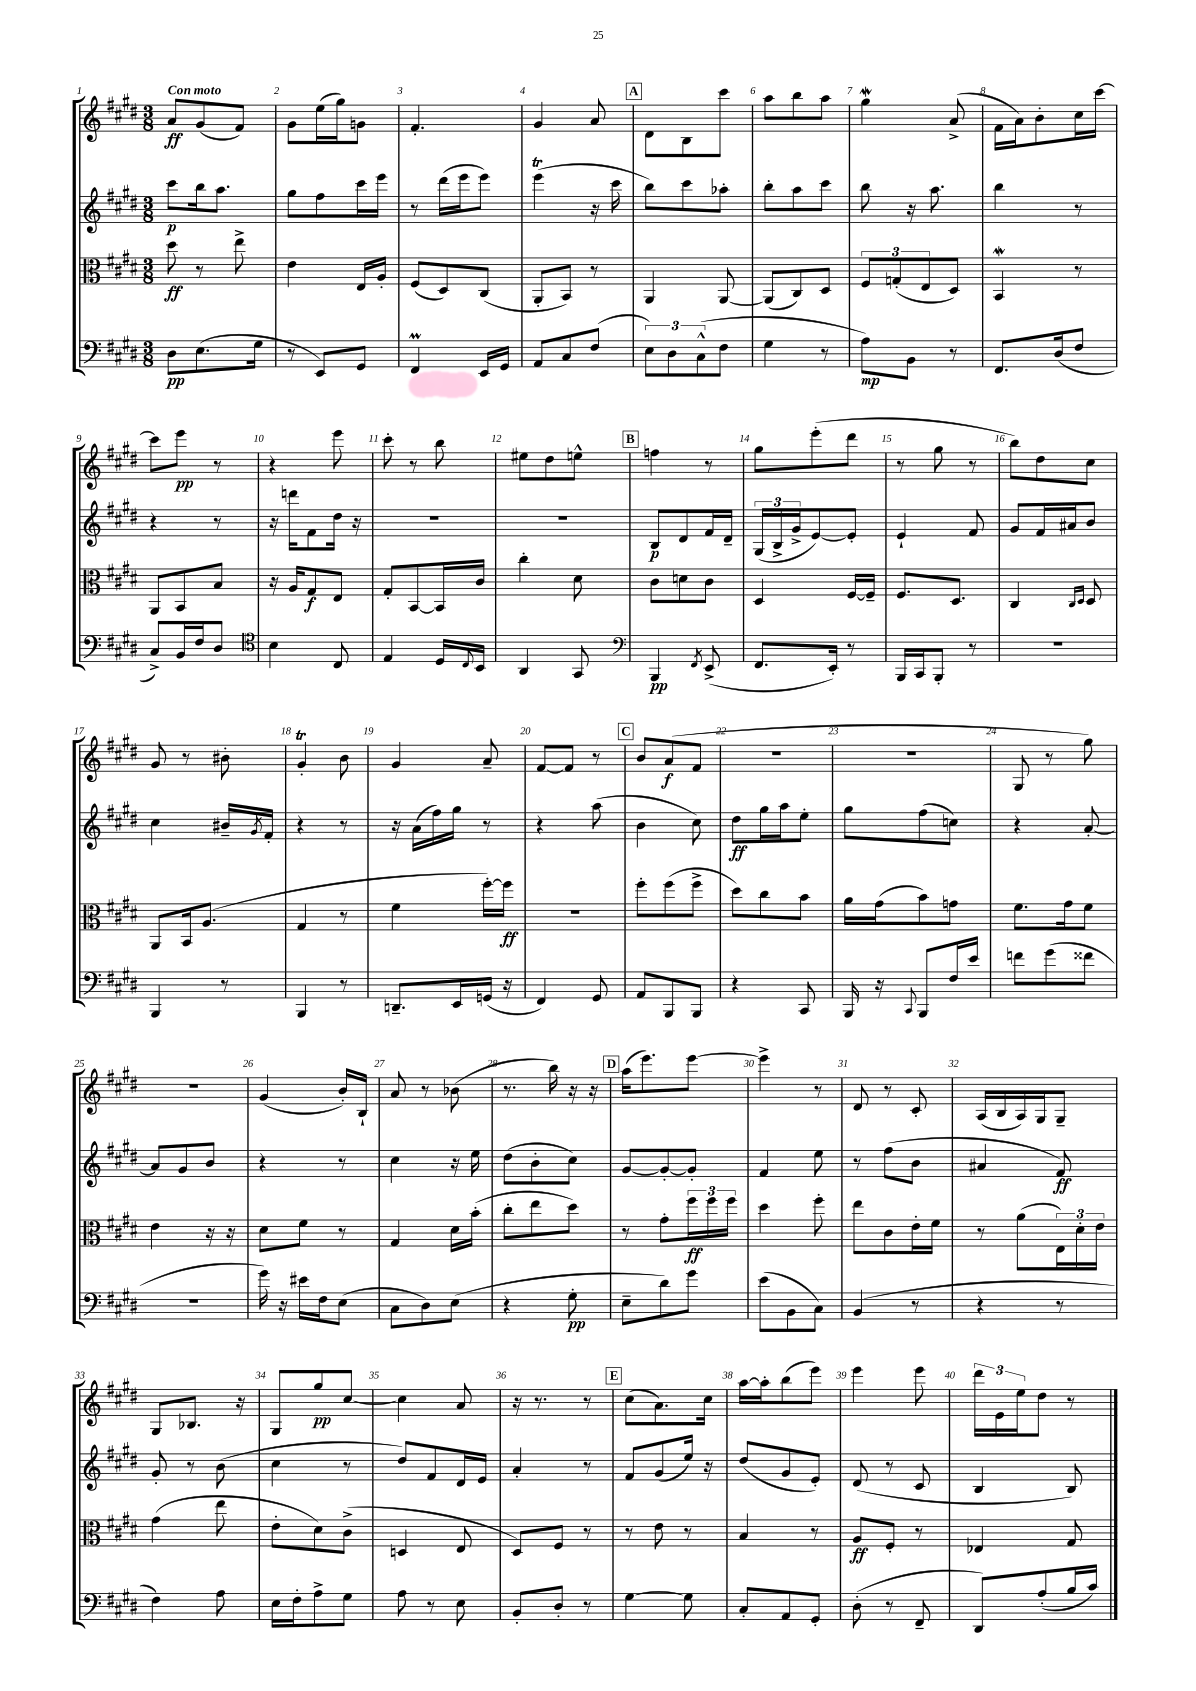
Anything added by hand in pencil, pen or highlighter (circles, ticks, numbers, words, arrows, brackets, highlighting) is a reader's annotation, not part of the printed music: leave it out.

**kern	**kern	**kern	**kern
*staff4	*staff3	*staff2	*staff1
*clefF4	*clefC3	*clefG2	*clefG2
*k[f#c#g#d#]	*k[f#c#g#d#]	*k[f#c#g#d#]	*k[f#c#g#d#]
*M3/8	*M3/8	*M3/8	*M3/8
8D#	8dd#	8ccc#	8a
(8.E	8r	16bb	(8g#
.	.	8.aa	.
.	8ee^	.	8f#)
16G#	.	.	.
=	=	=	=
8r	4e	8gg#	8g#
8EE)	.	8ff#	(16ee
.	.	.	16gg#)
8GG#	16E	16ccc#	8g
.	16A'	16eee	.
=	=	=	=
4FF#	(8F#	8r	4.f#'
.	8D#)	(16ddd#	.
.	.	16eee	.
16EE	(8C#	8eee)	.
16GG#	.	.	.
=	=	=	=
8AA	8AA'	(4eee	4g#
8C#	8BB)	.	.
(8F#	8r	16r	8a
.	.	16ccc#	.
=	=	=	=
12E)	4AA	8bb)	8d#
12D#	.	.	.
.	.	8ccc#	8B
(12C#^^	.	.	.
8F#	[8AA	8aa-'	8ccc#
=	=	=	=
4G#	(8AA]	8bb'	8aa
.	8C#)	8aa	8bb
8r	8D#	8ccc#	8aa
=	=	=	=
8A)	12F#	8bb	4gg#
.	(12G'	.	.
8BB	.	16r	.
.	12E	.	.
.	.	8.aa	.
8r	8D#)	.	(8a^
=	=	=	=
8.FF#	4BB	4bb	16f#
.	.	.	16a)
.	.	.	8b'
(16D#	.	.	.
8F#	8r	8r	16cc#
.	.	.	[16ccc#
=	=	=	=
8C#^)	8AA	4r	8ccc#]
16BB	8BB	.	8eee
16F#	.	.	.
8D#	8B	8r	8r
=	=	=	=
*clefC4	*	*	*
4B	16r	16r	4r
.	16A	16ddd	.
.	8G#	8f#	.
8C#	8E	16dd#	8eee
.	.	16r	.
=	=	=	=
4E	8G#'	4.r	8ccc#'
.	[8BB	.	8r
16D#	16BB]	.	8bb
8qqC#	.	.	.
16BB	16c#	.	.
=	=	=	=
4AA	4cc#'	4.r	8ee#
.	.	.	8dd#
8GG#	8d#	.	8ee^^
=	=	=	=
*clefF4	*	*	*
4BBB	8c#	8B	4ff
.	8d	8d#	.
8qFF#	.	.	.
(8EE^	8c#	16f#	8r
.	.	16d#~	.
=	=	=	=
8.FF#	4D#	(24G#	8gg#
.	.	24B^	.
.	.	24g#^	.
.	.	[8e)	(8eee'
16EE')	.	.	.
8r	[16F#	8e']	8ddd#
.	16F#~]	.	.
=	=	=	=
16BBB	8.F#	4e`	8r
16CC#	.	.	.
8BBB'	.	.	8gg#
.	8.D#	.	.
8r	.	8f#	8r
=	=	=	=
4.r	4C#	8g#	8bb)
.	.	16f#	8dd#
.	.	16a#	.
.	16qqC#	.	.
.	16qqD#	.	.
.	8D#	8b	8cc#
=	=	=	=
4BBB	8AA	4cc#	8g#
.	16BB	.	8r
.	(8.A	.	.
8r	.	16b#~	8b#'
.	.	8qg#	.
.	.	16f#'	.
=	=	=	=
4BBB	4G#	4r	4g#'
8r	8r	8r	8b
=	=	=	=
8.DD~	4f#	16r	4g#
.	.	(16a	.
.	.	16ff#)	.
16EE	.	16gg#	.
(16GG	[16ff#')	8r	8a~
16r	16ff#]	.	.
=	=	=	=
4FF#)	4.r	4r	[8f#
.	.	.	8f#]
8GG#	.	(8aa	8r
=	=	=	=
8AA	8ff#'	4b	8b
8BBB	(8ff#	.	(8a
8BBB	8ff#^	8cc#)	8f#
=	=	=	=
4r	8dd#)	8dd#	4.r
.	8cc#	16gg#	.
.	.	16aa	.
8CC#	8b	8ee'	.
=	=	=	=
16BBB	16a	8gg#	4.r
16r	(16g#	.	.
8qqCC#	.	.	.
8BBB	8b)	(8ff#	.
16F#	8g	8cc)	.
16e	.	.	.
=	=	=	=
8f	8.f#	4r	8G#
(8g#	.	.	8r
.	16g#	.	.
8f##	8f#	[8a'	8gg#)
=	=	=	=
4.r	4e	8a]	4.r
.	.	8g#	.
.	16r	8b	.
.	16r	.	.
=	=	=	=
16g#)	8d#	4r	(4g#
16r	.	.	.
16e#	8f#	.	.
16F#	.	.	.
(8E	8r	8r	16b')
.	.	.	16B`
=	=	=	=
8C#	4G#	4cc#	8a
8D#)	.	.	8r
(8E	16d#	16r	(8b-
.	(16b'	16ee	.
=	=	=	=
4r	8cc#'	(8dd#	8.r
.	8ee	8b'	.
.	.	.	16bb)
8G#'	8dd#)	8cc#)	16r
.	.	.	16r
=	=	=	=
8E~	8r	[8g#	(16aa
.	.	.	8.eee)
8d#)	8g#'	8g#'_	.
8g#	24ff#	8g#']	[8eee
.	24ff#	.	.
.	24ff#	.	.
=	=	=	=
(8e	4dd#	4f#	4eee^]
8BB	.	.	.
8C#)	8ff#'	8ee	8r
=	=	=	=
(4BB	8ee	8r	8d#
.	8c#	(8ff#	8r
8r	16e'	8b	8c#'
.	16f#	.	.
=	=	=	=
4r	8r	4a#	(16A
.	.	.	16B
.	(8a	.	16A)
.	.	.	16G#
8r	24E)	8f#)	8G#~
.	24d#'	.	.
.	24e	.	.
=	=	=	=
4F#)	(4g#	8g#'	8G#
.	.	8r	8.B-
8A	8ee	(8b	.
.	.	.	16r
=	=	=	=
16E	8e'	4cc#	8G#
16F#'	.	.	.
8A^	8d#)	.	8gg#
8G#	(8c#^	8r	[8cc#
=	=	=	=
8A	4D	8dd#)	4cc#]
8r	.	8f#	.
8E	8E	16d#	8a
.	.	16e	.
=	=	=	=
8BB'	8D#)	4a'	16r
.	.	.	8.r
8D#'	8F#	.	.
8r	8r	8r	8r
=	=	=	=
[4G#	8r	8f#	(8cc#
.	8e	(8g#	8.a)
8G#]	8r	16ee)	.
.	.	16r	16cc#
=	=	=	=
8C#'	4B	(8dd#	[16aa
.	.	.	16aa']
8AA	.	8g#	(8bb
8GG#'	8r	8e')	8eee)
=	=	=	=
(8D#'	8A	(8d#	4eee
8r	8F#'	8r	.
8FF#~	8r	8c#	8eee
=	=	=	=
8DD#)	4E-	4B	24ddd#
.	.	.	24e
.	.	.	24ee
(8A'	.	.	8dd#
16B	8G#	8B)	8r
16c#)	.	.	.
==	==	==	==
*-	*-	*-	*-
